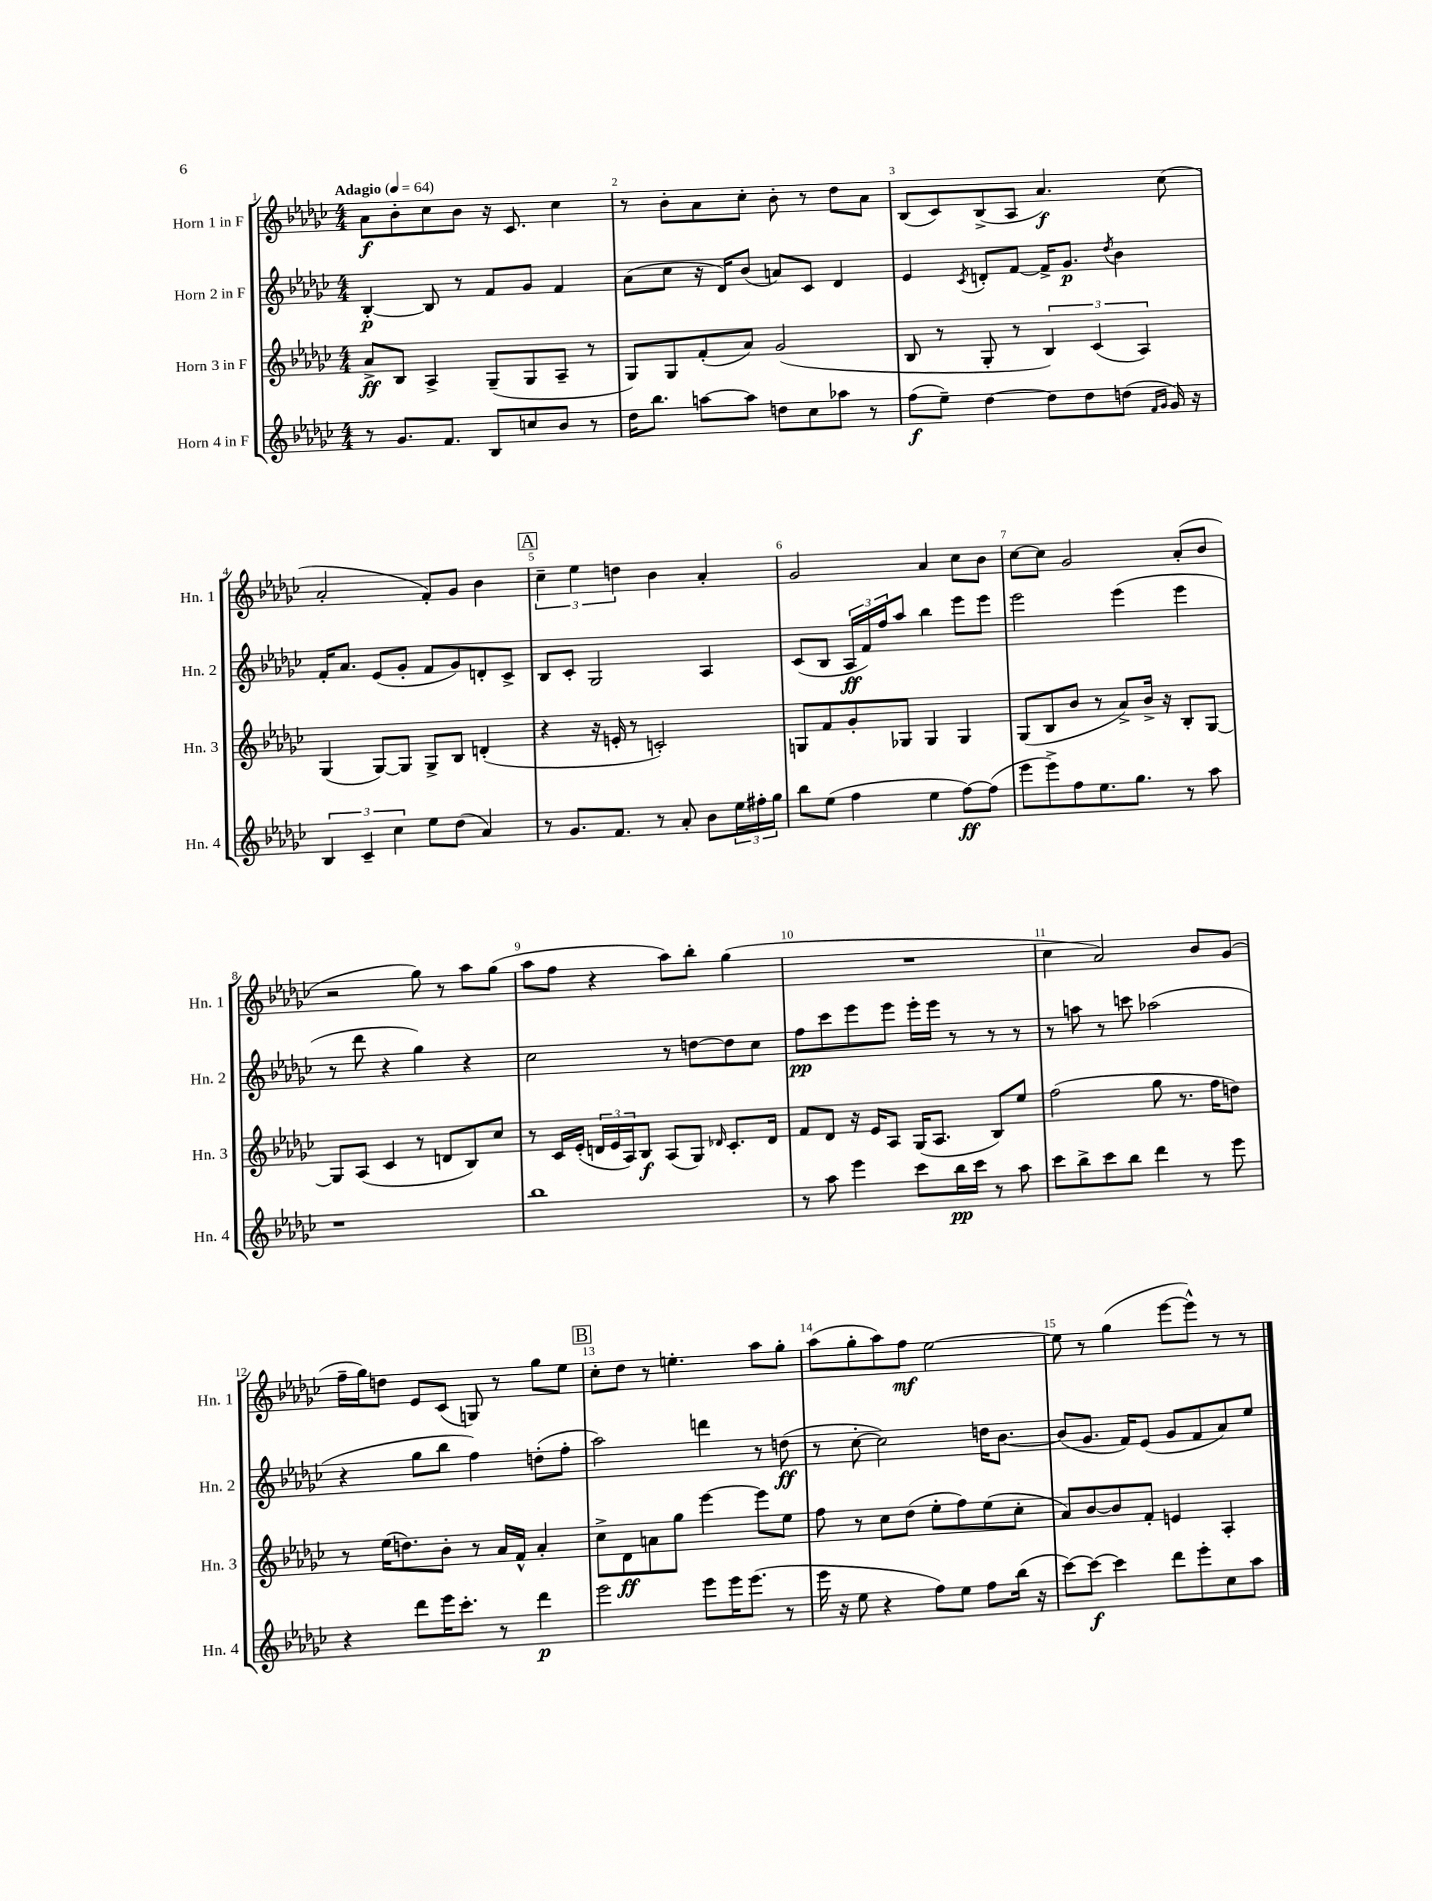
<<
\new StaffGroup <<
\new Staff = "s0" \with { instrumentName = "Horn 1 in F" shortInstrumentName = "Hn. 1" } {
    \clef treble \key ges \major \numericTimeSignature \time 4/4 \tempo "Adagio" 4 = 64
    aes'8\f bes'8-. ces''8 bes'8 r16 ces'8. ces''4 |
    r8 bes'8-. aes'8 ces''8-. bes'8-. r8 des''8 aes'8 |
    bes8( ces'8) bes8->( aes8 aes'4.\f) ces''8( |
    aes'2-. f'8-.) ges'8 bes'4 |
    \mark \markup { \box "A" } \tuplet 3/2 { ces''4-- ees''4 d''4 } bes'4 aes'4-. |
    ges'2 aes'4 ces''8 bes'8 |
    ces''8~ ces''8 ges'2 aes'8-.( bes'8 |
    r2 ges''8) r8 aes''8 ges''8( |
    aes''8 f''8 r4 aes''8) bes''8-. ges''4( |
    R1 |
    ces''4 aes'2) bes'8 ges'8( |
    f''16-- ges''16) d''8 ees'8 ces'8( g8) r8 ges''8 ees''8 |
    \mark \markup { \box "B" } ces''8-. des''8 r8 e''4.-. aes''8 ges''8-. |
    aes''8( ges''8-. aes''8) f''8\mf ees''2~ |
    ees''8 r8 ges''4( ees'''8~ ees'''8-^) r8 r8 \bar "|." |
}
\new Staff = "s1" \with { instrumentName = "Horn 2 in F" shortInstrumentName = "Hn. 2" } {
    \clef treble \key ges \major \numericTimeSignature \time 4/4
    bes4~-.\p bes8 r8 f'8 ges'8 f'4 |
    aes'8( ces''8 r16 des'16) bes'8( a'8) ces'8 des'4 |
    ees'4 \acciaccatura { ces'8 } d'8-. f'8~ f'16-> ges'8.\p \acciaccatura { des''8 } bes'4 |
    f'16-. aes'8. ees'8( ges'8-. f'8 ges'8) d'8-. ces'8-> |
    \mark \markup { \box "A" } bes8 ces'8-. ges2 aes4 |
    ces'8( bes8 \tuplet 3/2 { aes16\ff f'16) f''16 } aes''8 bes''4 ees'''8 ees'''8 |
    ees'''2 ees'''4( ees'''4 |
    r8 des'''8 r4 ges''4) r4 |
    ces''2 r8 d''8~ d''8 ces''8 |
    f''8\pp ces'''8 ees'''8 ees'''8 ees'''16-. ees'''16 r8 r8 r8 |
    r8 a''8 r8 c'''8 aes''2( |
    r4 ges''8 bes''8 f''4) d''8-.( f''8-. |
    \mark \markup { \box "B" } aes''2) d'''4 r8 d''8\ff( |
    r8 ces''8~-. ces''2) d''16 bes'8.~ |
    bes'8( ges'8. f'16) ees'8( ges'8 f'8 aes'8) ees''8 \bar "|." |
}
\new Staff = "s2" \with { instrumentName = "Horn 3 in F" shortInstrumentName = "Hn. 3" } {
    \clef treble \key ges \major \numericTimeSignature \time 4/4
    aes'8->\ff bes8 aes4-> ges8--( ges8 aes8-- r8 |
    ges8) ges8 f'8-.( aes'8) ges'2( |
    bes8 r8 ges8-. r8 \tuplet 3/2 { bes4) ces'4( aes4) } |
    ges4( ges8~) ges8 ges8-> bes8 d'4-.( |
    \mark \markup { \box "A" } r4 r16 e'16-. r8 c'2-.) |
    g8 f'8 ges'8-. ges8 ges4 ges4 |
    ges8( bes8 bes'8 r8 aes'8->) bes'16-> r16 bes8-. ges8~ |
    ges8 aes8( ces'4 r8 d'8 bes8) ces''8 |
    r8 ces'16 ees'16-.( \tuplet 3/2 { d'16 ees'16 aes16) } bes8\f aes8( ges8) \grace { des'16 } ces'8.-. des'16 |
    f'8 des'8 r16 ees'16 aes8 ges16( aes8. bes8) ees''8 |
    f''2( ges''8 r8. f''16 d''8) |
    r8 ees''16( d''8.) bes'8-. r8 aes'16 f'16-^ aes'4-. |
    \mark \markup { \box "B" } ces''8-> des'8\ff a'8 ges''8 ees'''4~ ees'''8 ees''8 |
    f''8 r8 ces''8 des''8( ees''8-. f''8) ees''8( ces''8-. |
    aes'8) bes'8~ bes'8 f'8-. e'4 aes4-. \bar "|." |
}
\new Staff = "s3" \with { instrumentName = "Horn 4 in F" shortInstrumentName = "Hn. 4" } {
    \clef treble \key ges \major \numericTimeSignature \time 4/4
    r8 ges'8. f'8. bes8 c''8 bes'8 r8 |
    des''16 bes''8. a''8~ a''8 d''8 ces''8 aes''8 r8 |
    f''8\f( ees''8--) des''4~ des''8 des''8 d''8( \grace { f'16 ges'16 } ges'16) r16 |
    \tuplet 3/2 { bes4 ces'4-- ces''4 } ees''8 des''8( aes'4) |
    \mark \markup { \box "A" } r8 ges'8. f'8. r8 aes'8-. bes'8 \tuplet 3/2 { ees''16 fis''16-. ges''16 } |
    bes''8 ees''8( f''4 ees''4 f''8~\ff) f''8( |
    ees'''8 ees'''8->) f''8 ees''8. ges''8. r8 aes''8 |
    r1 |
    bes''1 |
    r8 aes''8 ees'''4 ces'''8 bes''16\pp ces'''16 r8 aes''8 |
    ces'''8 bes''8-> ces'''8 bes''8 des'''4 r8 ees'''8 |
    r4 des'''8 ees'''16 ces'''8.-. r8 des'''4\p |
    \mark \markup { \box "B" } ees'''2 ees'''8 ees'''16 ees'''8.( r8 |
    ees'''16 r16 ees''8 r4 f''8) ees''8 f''8 bes''16( r16 |
    ces'''8~) ces'''8~\f ces'''4 des'''8 ees'''8-. ces''8 aes''8 \bar "|." |
}
>>
>>
\layout { \context { \Score \override BarNumber.break-visibility = ##(#f #t #t) barNumberVisibility = #all-bar-numbers-visible } }
